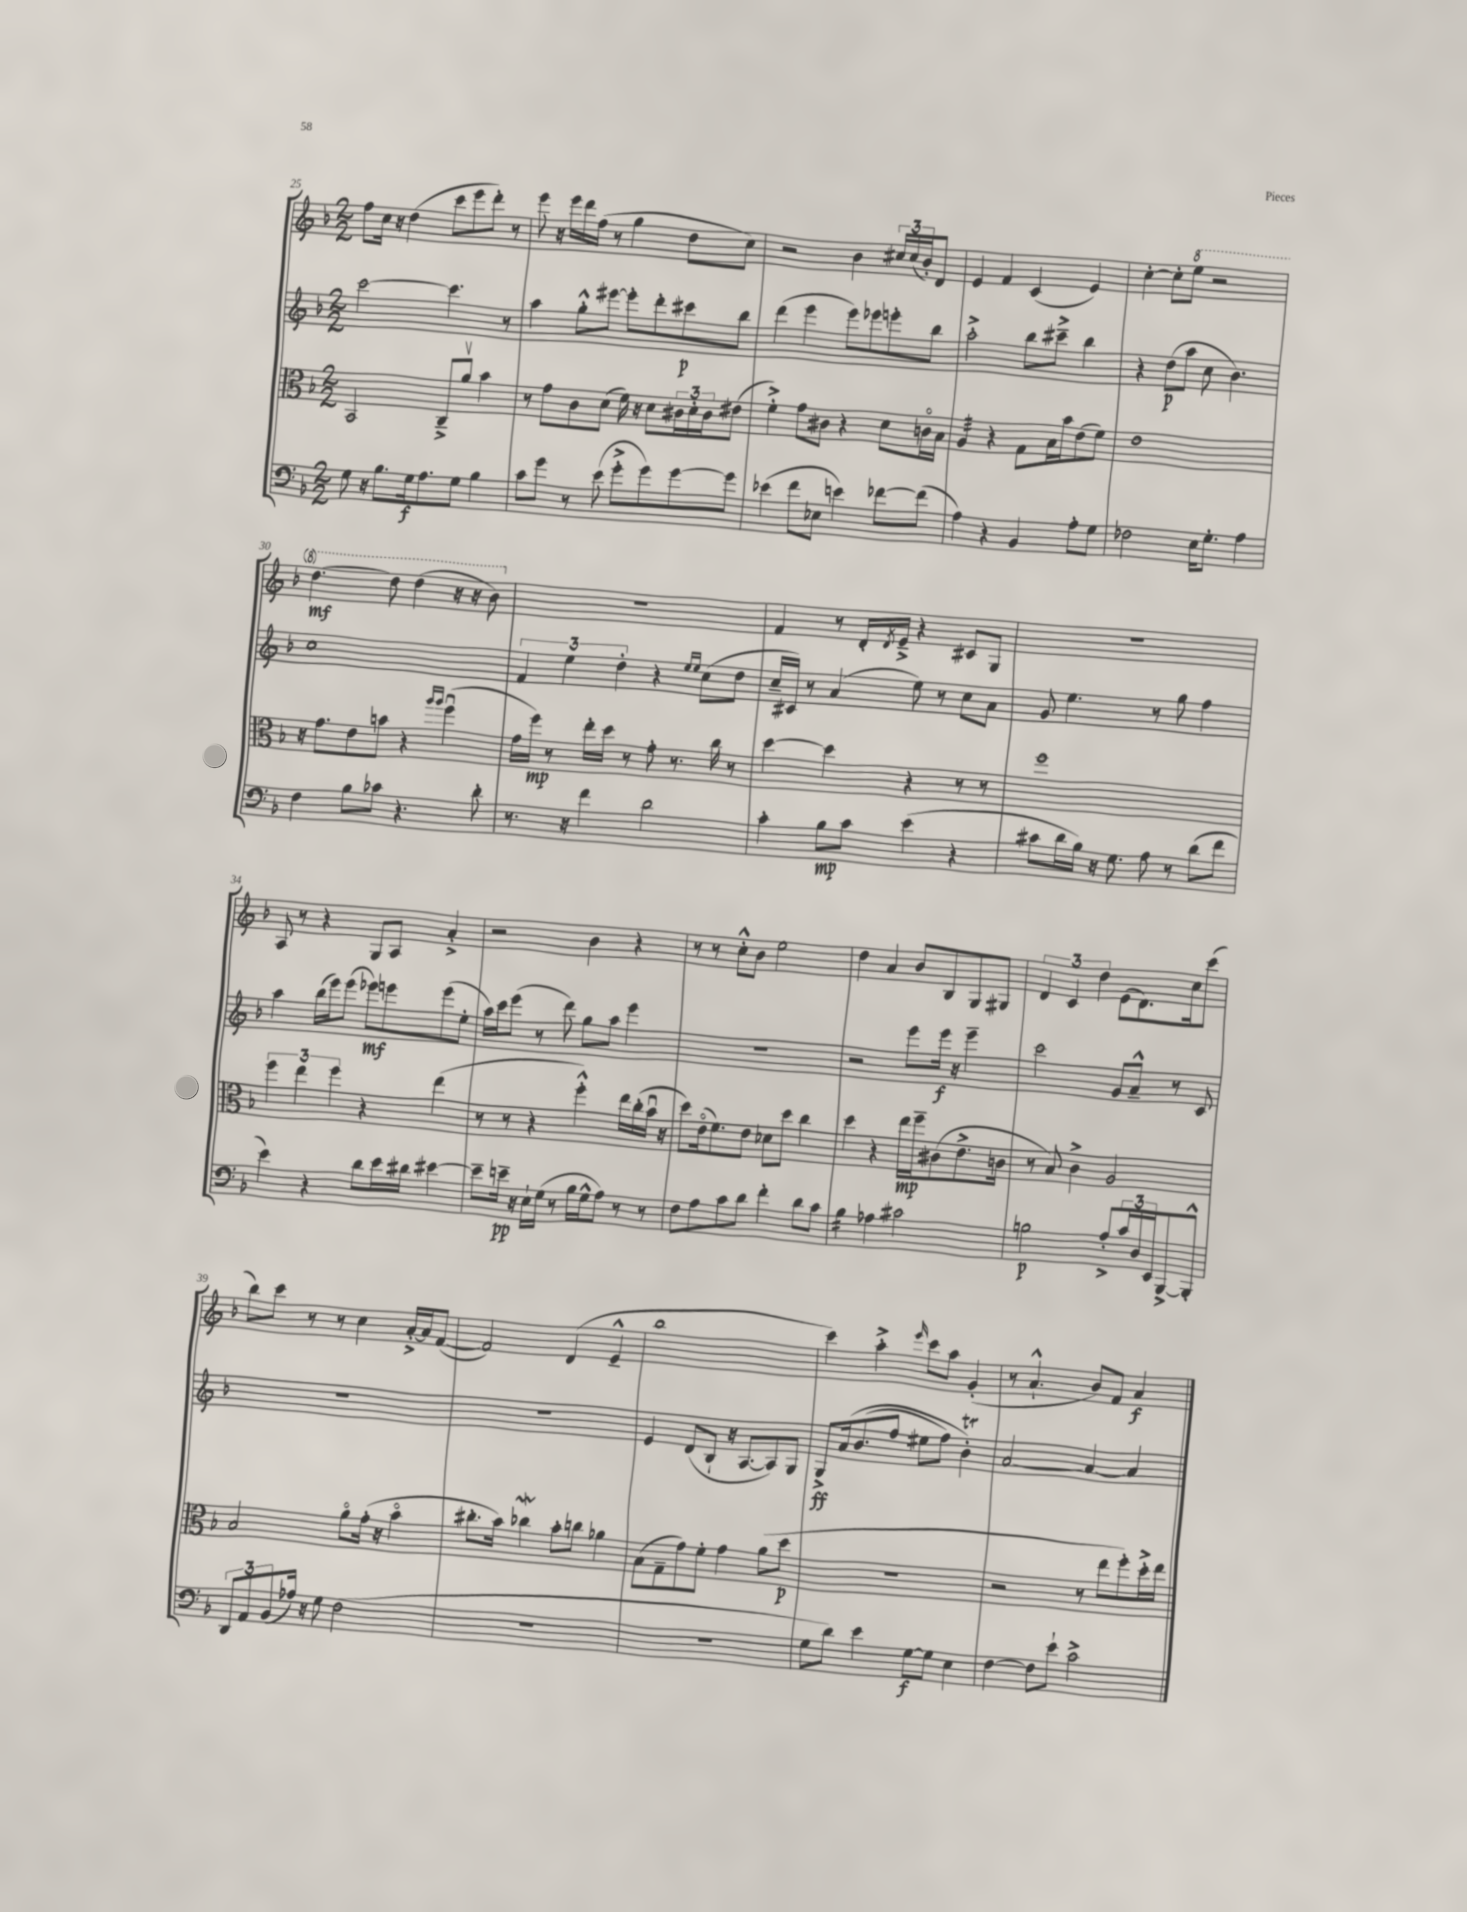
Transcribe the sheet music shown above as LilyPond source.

<<
\new StaffGroup <<
\new Staff = "s0" {
    \clef treble \key f \major \numericTimeSignature \time 2/2
    f''8 c''16 r16 d''4( c'''8 e'''8 d'''8-.) r8 |
    e'''8 r16 e'''16 d'''16 f''16( r8 g''4 d''8 c''8) |
    r2 bes'4 \tuplet 3/2 { cis''16 cis''16( bes'16-.) } d'8 |
    e'4 f'4 c'4( e'4) |
    c''4~-. c''8-. \ottava #1 e'''8 r2 |
    d'''4.~\mf d'''8 d'''4( r16 r16 bes''8) \ottava #0 |
    r1 |
    f'4 r8 d'16-. \acciaccatura { d'8 } e'16---> r4 cis'8 g8 |
    r1 |
    a8 r8 r4 g8 a8 a'4-.-> |
    r2 bes'4 r4 |
    r8 r8 c''8-.-^ bes'8 e''2 |
    d''4 a'4 bes'8 bes8 g8 gis8 |
    \tuplet 3/2 { d'4 c'4 d''4 } e'8( d'8.) c''16 c'''8( |
    bes''8) c'''8 r8 r8 c''4 a'16~-.-> a'16 f'8~( |
    f'2) d'4( e'4---^ |
    bes''1 |
    c'''4) a''4-.-> \grace { e'''16 } c'''8 a''8 g'4-.( |
    r8 a'4.-!-^ bes'8) f'8 a'4\f \bar "|." |
}
\new Staff = "s1" {
    \clef treble \key f \major \numericTimeSignature \time 2/2
    c'''2~ c'''4. r8 |
    a''4 g''8-.-^ eis'''8~ eis'''8-. d'''8-. cis'''8\p bes''8 |
    d'''4( e'''4 e'''8) ees'''8 e'''8-. bes''8 |
    a''2-.-> bes''8 cis'''8---> bes''4 |
    r4 d''8\p( a''8 c''8 bes'4.) |
    c''1 |
    \tuplet 3/2 { f'4 e''4 d''4-. } r4 \grace { e''16 e''16 } c''8( d''8 |
    c''16-- cis'16) r8 a'4( e''8) r8 c''8 a'8 |
    g'8 e''4. r8 g''8 f''4 |
    a''4 bes''16( e'''16) e'''8( ees'''8\mf) e'''8 e'''8( e''8-. |
    a''16) c'''16 e'''8( r8 d'''8) g''8 a''8 e'''4 |
    R1 |
    r2 e'''8 e'''16\f r16 e'''4-- |
    c'''2 g'8 a'8---^ r8 c'8 |
    R1 |
    R1 |
    e'4 d'8( bes8-! r16 a8.~ a8) g8 |
    g8->\ff a'16\( bes'8.( f''8 eis''8 f''8) bes'4-.\trill\) |
    a'2~ a'4~ a'4 \bar "|." |
}
\new Staff = "s2" {
    \clef alto \key f \major \numericTimeSignature \time 2/2
    bes,2 c8---> a'8\upbow bes'4 |
    r8 g'8 c'8 d'8( f'16) r16 d'8 \tuplet 3/2 { cis'16 d'16-. cis'16 } eis'8( |
    f'4-.->) g'8 cis'8 r4 d'8 c'16\flageolet bes16 |
    a4:32 r4 g8 bes16 bes'16 e'8( f'8) |
    e'1 |
    r16 g'8. e'8 b'8 r4 \grace { a''16 a''16 } f''4\downbow( |
    g'16 f''16\mp) r8 e''16-. d''16 r8 g'8-. r8. c''16 r8 |
    d''4~ d''4 r4 r8 r8 |
    f''1 |
    \tuplet 3/2 { f''4 e''4 f''4 } r4 e''4( |
    r8 r8 r4 f''4-.-^) e''16 c''16-.( bes'16\downbow r16 |
    d''8) e'16\flageolet( f'8.) e'8 des'8 d''8 c''4 |
    d''4 r4 e''16\mp f''16-- cis'8( e'8.-> c'16 |
    r8 bes8) c'4-> a2 |
    bes2 a'8\flageolet g'16-.( r16 bes'4\flageolet |
    cis''8.-. bes'16) ces''4\mordent bes'8-. c''8 aes'4 |
    bes8( g8-- g'8) f'8-. g'4 a'8( d''8\p |
    R1 |
    r2 r8 e''8 f''8-.) d''16-.-> e''16 \bar "|." |
}
\new Staff = "s3" {
    \clef bass \key f \major \numericTimeSignature \time 2/2
    g8 r16 bes8. g16\f a8. g8 bes4 |
    c'8 g'8 r8 e'8( g'8-.-> g'8) g'8~ g'8 |
    ees'4( f'8 ees8 e'4) fes'8~ fes'8( |
    a4) r4 bes,4 a8-. g8 |
    fes2 e16 g8.-. a4 |
    f4 bes8 ces'8 r4. d'8-. |
    r8. r16 f'4 d'2 |
    c'4-. bes8\mp c'8 e'4( r4 |
    cis'8 d'16 bes16) r16 g8. a8 r8 d'8( f'8 |
    e'4) r4 d'8 e'16 dis'16 eis'4~ |
    eis'8-- e'16--\pp r16 e16-! g16( r8 bes16 g16-^ a8) r8 r8 |
    f8 a8 c'8 d'8 f'4-. d'8 c'8 |
    bes4:16 aes4 cis'2 |
    b2\p a8-.-> \tuplet 3/2 { c'16 d16 e,16 } bes,,8~-> bes,,8-.-^ |
    \tuplet 3/2 { d,8 a,8 bes,8( } aes16) r16 g8 f2( |
    R1 |
    R1 |
    g8 d'8) e'4 g8~\f g8 e4 |
    f4~ f8 e'8-! c'2-> \bar "|." |
}
>>
>>
\layout { \context { \Score currentBarNumber = #25 } }
